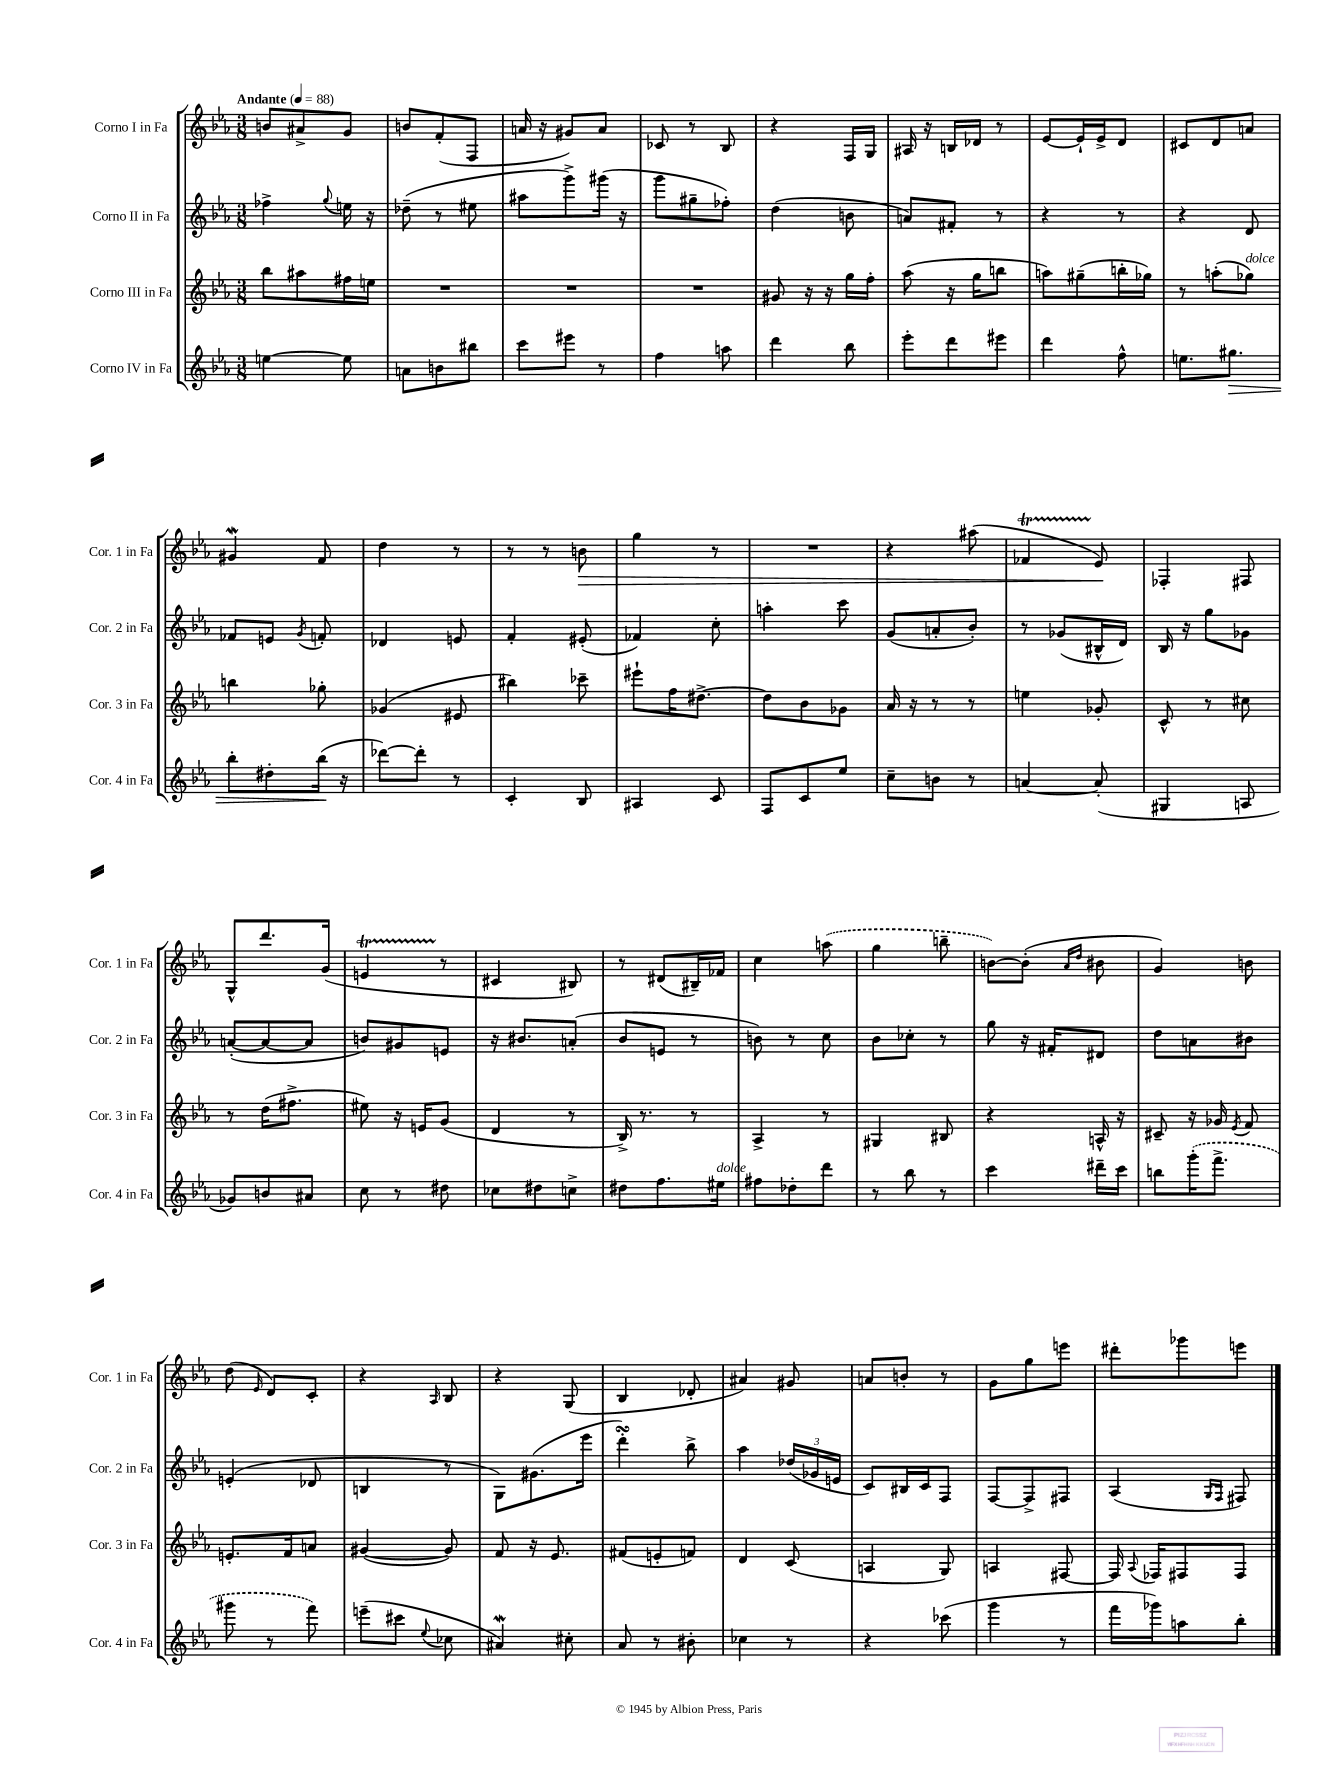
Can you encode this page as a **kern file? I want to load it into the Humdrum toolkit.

**kern	**dynam	**kern	**kern	**kern	**dynam
*part4	*part4	*part3	*part2	*part1	*part1
*staff4	*staff4	*staff3	*staff2	*staff1	*staff1
*I"Corno IV in Fa	*	*I"Corno III in Fa	*I"Corno II in Fa	*I"Corno I in Fa	*
*I'Cor. 4 in Fa	*	*I'Cor. 3 in Fa	*I'Cor. 2 in Fa	*I'Cor. 1 in Fa	*
*clefG2	*	*clefG2	*clefG2	*clefG2	*
*k[b-e-a-]	*	*k[b-e-a-]	*k[b-e-a-]	*k[b-e-a-]	*
*M3/8	*	*M3/8	*M3/8	*M3/8	*
*MM88	*	*MM88	*MM88	*MM88	*
=1	=1	=1	=1	=1	=1
!	!	!	!	!LO:TX:a:B:t=Andante	!
[4een\	.	8bb-\L	4ff-X^\	8bn/L	.
.	.	8aa#X\	.	8a#X^/	.
.	.	.	8qqgg/	.	.
8ee\]	.	16ff#X\L	16een\	8g/J	.
.	.	16een\JJ	16r	.	.
=2	=2	=2	=2	=2	=2
8an\L	.	4.r	(8dd-X~\	8bn/L	.
8bn\	.	.	8r	(8f'/	.
8bb#X\J	.	.	8ee#X\	8F/J	.
=3	=3	=3	=3	=3	=3
8ccc\L	.	4.r	8aa#X\L	16an/	.
.	.	.	.	16r	.
8eee#X\J	.	.	8ggg^\)	8g#X/L)	.
8r	.	.	(16ggg#X\Jk	8a/J	.
.	.	.	16r	.	.
=4	=4	=4	=4	=4	=4
4ff\	.	4.r	8ggg\L	8c-X/	.
.	.	.	8gg#X~\	8r	.
8aan\	.	.	8ff-X'\J)	8B-/	.
=5	=5	=5	=5	=5	=5
4ddd\	.	8g#X/	(4dd\	4r	.
.	.	16r	.	.	.
.	.	16r	.	.	.
8bb-\	.	16gg\LL	8bn\	16F/LL	.
.	.	16ff'\JJ	.	16G/JJ	.
=6	=6	=6	=6	=6	=6
8eee-'\L	.	(8aa-\	8an/L)	16A#X/	.
.	.	.	.	16r	.
8ddd\	.	16r	8f#X'/J	16Bn/LL	.
.	.	16gg\KL	.	16d-X/JJ	.
8eee#X\J	.	8bbn\J	8r	8r	.
=7	=7	=7	=7	=7	=7
4ddd\	.	8aan\L)	4r	[8e-/L	.
.	.	(8gg#X~\	.	16e-`/L]	.
.	.	.	.	16e-^/J	.
8ff^^\	.	16bbn'\L	8r	8d/J	.
.	.	16gg-X\JJ)	.	.	.
=8	=8	=8	=8	=8	=8
8.een\L	.	8r	4r	8c#X/L	.
.	.	(8aan'\L	.	8d/	.
!	!LO:HP:b	!	!	!	!
8.gg#X\J	>	.	.	.	.
!	!	!LO:TX:a:i:t=dolce	!	!	!
.	.	8gg-X\J)	8d/	8an/J	.
!!LO:LB:g=z
=9	=9	=9	=9	=9	=9
8bb-'\L	.	4bbn\	8f-X/L	4g#XW/	.
8dd#X'\	.	.	8en/J	.	.
.	.	.	8qg/	.	.
(16bb-\Jk	.	8gg-X'\	8fn'/	8f/	.
16r	]	.	.	.	.
=10	=10	=10	=10	=10	=10
[8ddd-X\L)	.	(4g-X/	4d-X/	4dd\	.
8ddd-'\J]	.	.	.	.	.
8r	.	8e#X/	8en/	8r	.
=11	=11	=11	=11	=11	=11
4c'/	.	4bb#X\)	4f'/	8r	.
.	.	.	.	8r	.
!	!	!	!	!	!LO:HP:b
8B-/	.	8ccc-X~\	(8e#X'/	8bn\	>
=12	=12	=12	=12	=12	=12
4A#X/	.	8eee#X`\L	4f-X/)	4gg\	.
.	.	16ff\K	.	.	.
.	.	[8.dd#X^\J	.	.	.
8c/	.	.	8cc'\	8r	.
=13	=13	=13	=13	=13	=13
8F/L	.	8dd#\L]	4aan'\	4.r	.
8c/	.	8b-\	.	.	.
8ee-/J	.	8g-X\J	8ccc\	.	.
=14	=14	=14	=14	=14	=14
8cc~\L	.	16a-/	(8g/L	4r	.
.	.	16r	.	.	.
8bn\J	.	8r	8an'/	.	.
8r	.	8r	8b-'/J)	(8aa#X\	.
=15	=15	=15	=15	=15	=15
[4an/	.	4een\	8r	4f-XT/	.
.	.	.	(8g-X/L	.	.
(8a'/]	.	8g-X'/	16B#X^^/L	8e-/)	.
.	.	.	16d/JJ)	.	.
.	.	.	.	.	]
=16	=16	=16	=16	=16	=16
4G#X/	.	8c^^/	16B-/	4F-X'/	.
.	.	.	16r	.	.
.	.	8r	8gg\L	.	.
8An/	.	8cc#X\	8g-X\J	8F#X/	.
!!LO:LB:g=z
=17	=17	=17	=17	=17	=17
8g-X/L)	.	8r	([8an'/L	8G^^/L	.
8bn/	.	(16dd\KL	8a/_	8.ddd/	.
.	.	8.ff#X^\J	.	.	.
8a#X/J	.	.	8a/J]	.	.
.	.	.	.	(16g/Jk	.
=18	=18	=18	=18	=18	=18
8cc\	.	8ee#X\)	8bn/L)	4ent/	.
8r	.	16r	8g#X/	.	.
.	.	16en/KL	.	.	.
8dd#X\	.	(8g/J	8en/J	8r	.
=19	=19	=19	=19	=19	=19
8cc-X\L	.	4d/	16r	4c#X/	.
.	.	.	8.b#X/L	.	.
8dd#X\	.	.	.	.	.
8ccn^\J	.	8r	(8an'/J	8B#X/)	.
=20	=20	=20	=20	=20	=20
8dd#X\L	.	16B-^/)	8b-/L	8r	.
.	.	8.r	.	.	.
8.ff\	.	.	8en/J	(8d#X/L	.
.	.	8r	8r	16B#X~/L)	.
!LO:TX:a:i:t=dolce	!	!	!	!	!
16ee#X\Jk	.	.	.	16f-X/JJ	.
=21	=21	=21	=21	=21	=21
8ff#X\L	.	4A-^/	8bn\)	4cc\	.
8dd-X'\	.	.	8r	.	.
8ddd\J	.	8r	8cc\	(8aan\	.
=22	=22	=22	=22	=22	=22
8r	.	4G#X/	8b-\L	4gg\	.
8bb-\	.	.	8cc-X'\J	.	.
8r	.	8B#X/	8r	8bbn~\	.
=23	=23	=23	=23	=23	=23
4ccc\	.	4r	8gg\	[8bn\L)	.
.	.	.	16r	(8b'\J]	.
.	.	.	16f#X'/KL	.	.
.	.	.	.	16qqa-/LL	.
.	.	.	.	16qqdd/JJ	.
16ddd#X~\LL	.	16An^^/	8d#X/J	8b#X\	.
16ccc\JJ	.	16r	.	.	.
=24	=24	=24	=24	=24	=24
8bbn\L	.	8c#X~/	8dd\L	4g/)	.
(16ggg'\K	.	16r	8an\	.	.
8.fff^\J	.	16g-X/	.	.	.
.	.	8qe-/	.	.	.
.	.	8f/	8b#X\J	8bn\	.
!!LO:LB:g=z
=25	=25	=25	=25	=25	=25
8ggg#X\	.	8.en'/L	(4en'/	(8dd\	.
.	.	.	.	16qqe-/	.
8r	.	.	.	8d/L)	.
.	.	16f/k	.	.	.
8fff\)	.	8an/J	8d-X/	8c'/J	.
=26	=26	=26	=26	=26	=26
(8eeen~\L	.	([4g#X/	4Bn/	4r	.
8ccc#X\J	.	.	.	.	.
8qqee-/	.	.	.	16qqA-/	.
8cc-X\	.	8g#/])	8r	8B-/	.
=27	=27	=27	=27	=27	=27
4a#XW/)	.	8f/	8G\L)	4r	.
.	.	16r	(8.g#X\	.	.
.	.	8.e-/	.	.	.
8cc#X'\	.	.	.	(8G/	.
.	.	.	16eee-\Jk	.	.
=28	=28	=28	=28	=28	=28
8a-/	.	(8f#X/L	4dddsSsS'\)	4B-/	.
8r	.	8en'/	.	.	.
8b#X'\	.	8fn/J)	8bb-^\	8d-X'/	.
=29	=29	=29	=29	=29	=29
4cc-X\	.	4d/	4aa-\	4a#X/)	.
8r	.	(8c/	(24dd-X/LL	8g#X/	.
.	.	.	24g-X/	.	.
.	.	.	24en/JJ	.	.
=30	=30	=30	=30	=30	=30
4r	.	4An/	8c/L)	8an/L	.
.	.	.	16B#X/L	8bn'/J	.
.	.	.	16c/J	.	.
(8ccc-X\	.	8G/)	8F/J	8r	.
=31	=31	=31	=31	=31	=31
4ggg\	.	4An/	[8F/L	8g\L	.
.	.	.	8F^/]	8gg\	.
8r	.	[8F#X/	8F#X/J	8eeen\J	.
=32	=32	=32	=32	=32	=32
16fff\LL	.	16F#/]	(4A-/	8ddd#X'\L	.
.	.	8qqA-/	.	.	.
16ggg-X\J)	.	16F-X/KL	.	.	.
8aan\	.	8F#X/	.	8ggg-X\	.
.	.	.	16qqG/LL	.	.
.	.	.	16qqF/JJ	.	.
8bb-'\J	.	8F#/J	8F#X/)	8eeen\J	.
==	==	==	==	==	==
*-	*-	*-	*-	*-	*-
